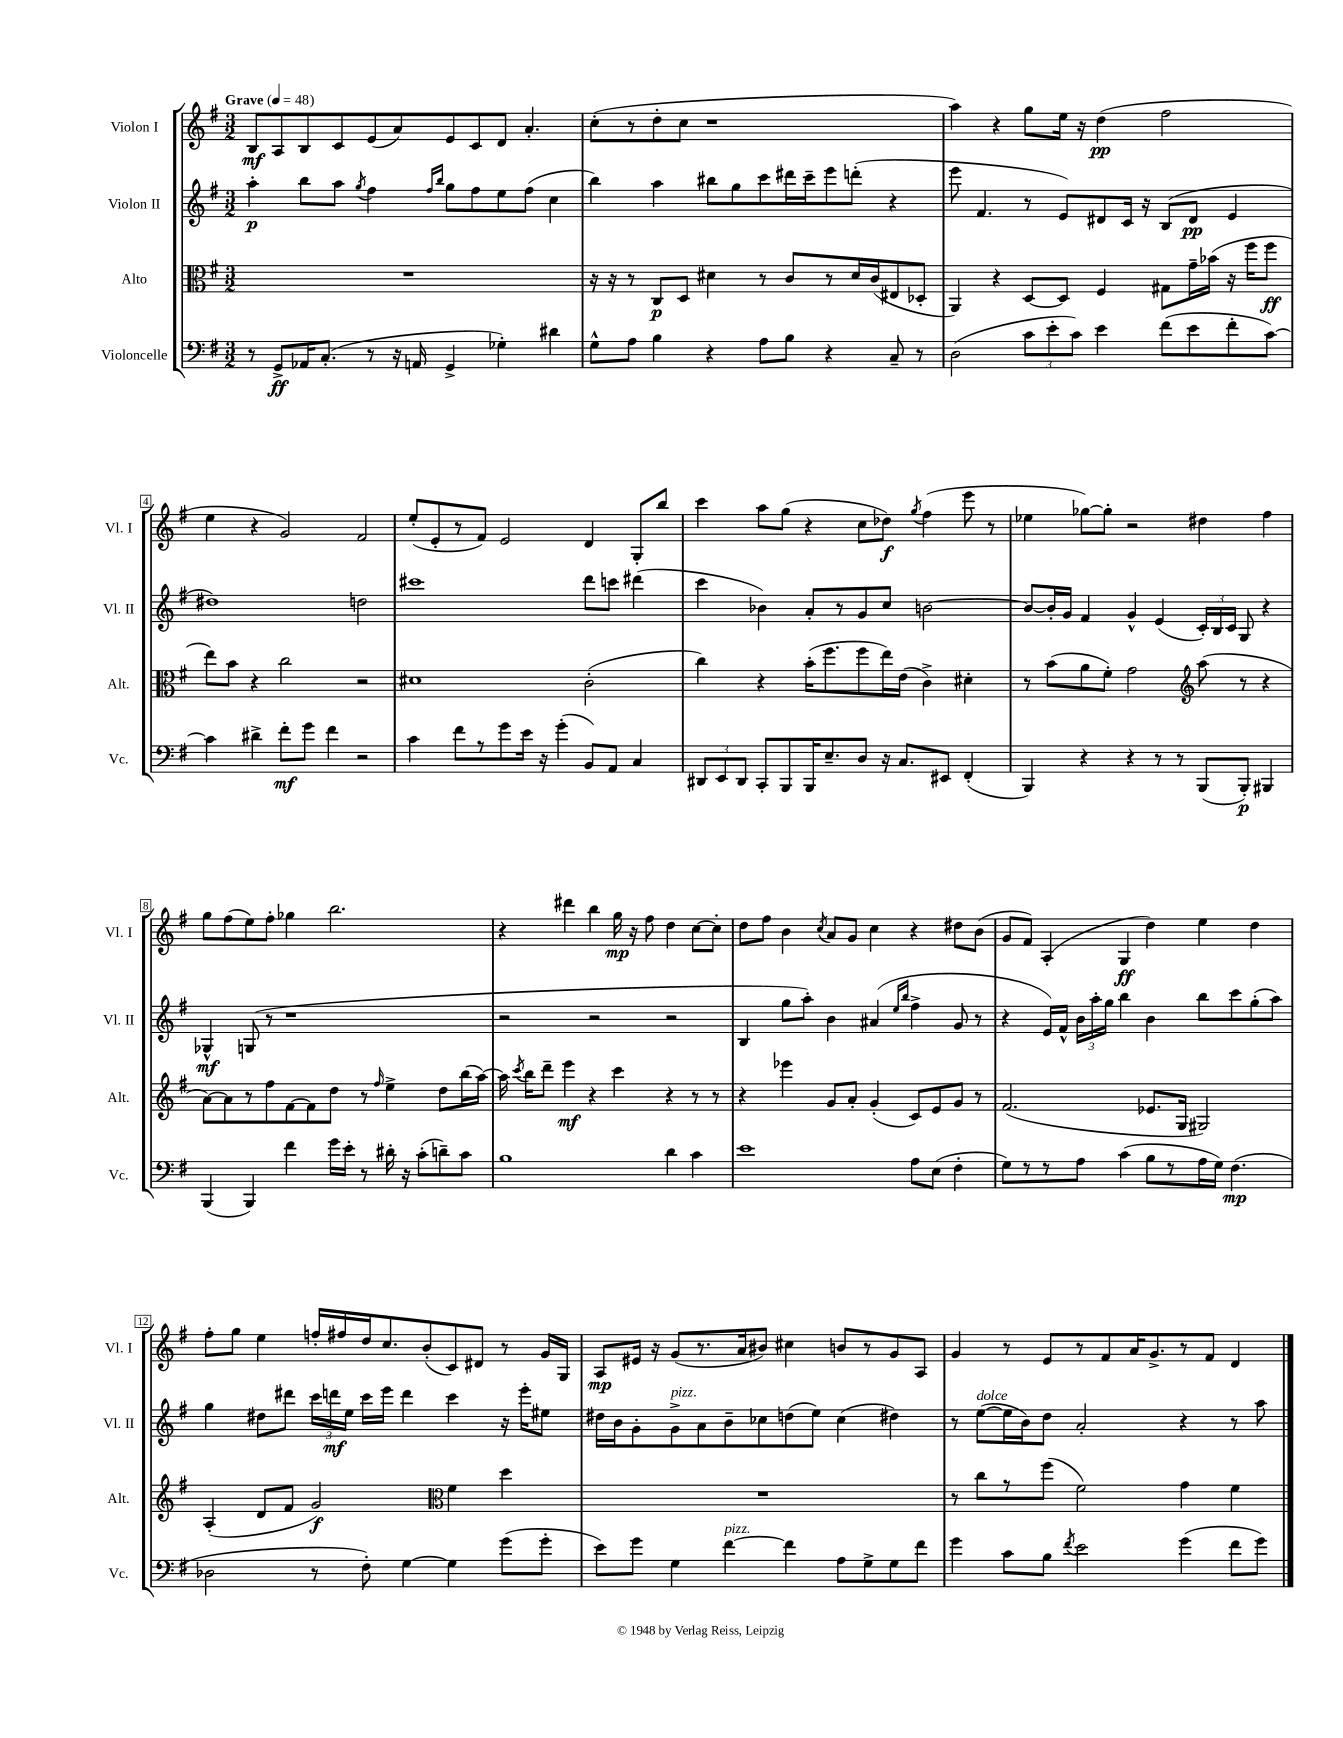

**kern	**dynam	**kern	**dynam	**kern	**dynam	**kern	**dynam
*part4	*part4	*part3	*part3	*part2	*part2	*part1	*part1
*staff4	*staff4	*staff3	*staff3	*staff2	*staff2	*staff1	*staff1
*I"Violoncelle	*	*I"Alto	*	*I"Violon II	*	*I"Violon I	*
*I'Vc.	*	*I'Alt.	*	*I'Vl. II	*	*I'Vl. I	*
*clefF4	*	*clefC3	*	*clefG2	*	*clefG2	*
*k[f#]	*	*k[f#]	*	*k[f#]	*	*k[f#]	*
*M3/2	*	*M3/2	*	*M3/2	*	*M3/2	*
*MM48	*	*MM48	*	*MM48	*	*MM48	*
=1	=1	=1	=1	=1	=1	=1	=1
!	!	!	!	!	!	!LO:TX:a:B:t=Grave	!
8r	.	1.r	.	4aa'\	p	8B/L	mf
8GG^/L	ff	.	.	.	.	8A/	.
16AA-X/K	.	.	.	8bb\L	.	8B/	.
(8.C'/J	.	.	.	.	.	.	.
.	.	.	.	8aa\J	.	8c/	.
.	.	.	.	8qgg/	.	.	.
8r	.	.	.	4ff#\	.	(8e/	.
16r	.	.	.	.	.	8a/)	.
16AAn/	.	.	.	.	.	.	.
.	.	.	.	16qqff#/LL	.	.	.
.	.	.	.	16qqbb/JJ	.	.	.
4GG^/	.	.	.	8gg\L	.	8e/	.
.	.	.	.	8ff#\	.	8c/	.
4G-X'\)	.	.	.	8ee\	.	8d/J	.
.	.	.	.	(8ff#\J	.	4.a'/	.
4d#X\	.	.	.	4cc\	.	.	.
=2	=2	=2	=2	=2	=2	=2	=2
8G^^\L	.	16r	.	4bb\)	.	(8cc'\L	.
.	.	16r	.	.	.	.	.
8A\J	.	8r	.	.	.	8r	.
4B\	.	8C/L	p	4aa\	.	8dd'\	.
.	.	8D/J	.	.	.	8cc\J	.
4r	.	4d#X\	.	8bb#X\L	.	1r	.
.	.	.	.	8gg\	.	.	.
8A\L	.	8r	.	8ccc\	.	.	.
8B\J	.	8c/L	.	16ddd#X\L	.	.	.
.	.	.	.	16ccc~\J	.	.	.
4r	.	8r	.	8eee\	.	.	.
.	.	16d#/L	.	(8dddn'\J	.	.	.
.	.	(16c/J	.	.	.	.	.
8C~/	.	8E#X/	.	4r	.	.	.
8r	.	8D-X'/J	.	.	.	.	.
=3	=3	=3	=3	=3	=3	=3	=3
(2D\	.	4AA/)	.	8eee\	.	4aa\)	.
.	.	.	.	4.f#/	.	.	.
.	.	4r	.	.	.	4r	.
12c\L	.	[8D/L	.	8r	.	8gg\L	.
12e'\	.	.	.	.	.	.	.
.	.	8D/J]	.	8e/L)	.	16ee\Jk	.
12c\J)	.	.	.	.	.	.	.
.	.	.	.	.	.	16r	.
4e\	.	4F#/	.	8d#X/	.	(4dd\	pp
.	.	.	.	16c/Jk	.	.	.
.	.	.	.	16r	.	.	.
(8f#\L	.	8G#X\L	.	(8B/L	.	2ff#\	.
8e\	.	16g~\L	.	8d#/J	pp	.	.
.	.	(16b-X\JJ	.	.	.	.	.
8f#'\	.	16r	.	4e/	.	.	.
.	.	16ff#\KL	.	.	.	.	.
[8c\J)	.	8ff#\J	ff	.	.	.	.
!!LO:LB:g=z
=4	=4	=4	=4	=4	=4	=4	=4
4c\]	.	8ee\L)	.	1dd#X)	.	4ee\	.
.	.	8b\J	.	.	.	.	.
4d#X^\	.	4r	.	.	.	4r	.
8f#'\L	mf	2cc\	.	.	.	2g/)	.
8g\J	.	.	.	.	.	.	.
4f#\	.	.	.	.	.	.	.
2r	.	2r	.	2ddn\	.	2f#/	.
=5	=5	=5	=5	=5	=5	=5	=5
4c\	.	1d#X	.	1ccc#X	.	(8ee'/L	.
.	.	.	.	.	.	8e'/	.
8f#\L	.	.	.	.	.	8r	.
8r	.	.	.	.	.	8f#/J)	.
8g\	.	.	.	.	.	2e/	.
16e\Jk	.	.	.	.	.	.	.
16r	.	.	.	.	.	.	.
(4g'\	.	.	.	.	.	.	.
8BB/L)	.	(2c'\	.	8ddd\L	.	4d/	.
8AA/J	.	.	.	8cccn\J	.	.	.
4C/	.	.	.	(4ddd#X\	.	8G'/L	.
.	.	.	.	.	.	8bb/J	.
=6	=6	=6	=6	=6	=6	=6	=6
12DD#X/L	.	4cc\)	.	4ccc\	.	4ccc\	.
12EE/	.	.	.	.	.	.	.
12DD#/J	.	.	.	.	.	.	.
8CC'/L	.	4r	.	4b-X\)	.	8aa\L	.
8BBB/	.	.	.	.	.	(8gg\J	.
16BBB/K	.	(16b'\KL	.	8a'/L	.	4r	.
8.E~/	.	8.ff#\	.	.	.	.	.
.	.	.	.	8r	.	.	.
8D/J	.	8ff#\	.	8g/	.	8cc\L	.
16r	.	16ee\L)	.	8cc/J	.	8dd-X\J)	f
8.C/L	.	(16e\JJ	.	.	.	.	.
.	.	.	.	.	.	8qgg/	.
.	.	4c^\)	.	[2bn\	.	(4ff#\	.
8EE#X/J	.	.	.	.	.	.	.
(4FF#'/	.	4d#X'\	.	.	.	8eee\	.
.	.	.	.	.	.	8r	.
=7	=7	=7	=7	=7	=7	=7	=7
4BBB/)	.	8r	.	8b/L_	.	4ee-X\	.
.	.	(8b\L	.	16b'/L]	.	.	.
.	.	.	.	16g/JJ	.	.	.
4r	.	8a\	.	4f#/	.	[8gg-X\L)	.
.	.	8f#'\J)	.	.	.	8gg-'\J]	.
4r	.	2g\	.	4g^^/	.	2r	.
8r	.	.	.	(4e/	.	.	.
8r	.	.	.	.	.	.	.
*	*	*clefG2	*	*	*	*	*
(8BBB/L	.	(8aa\	.	24c'/LL)	.	4dd#X\	.
.	.	.	.	24B/	.	.	.
.	.	.	.	24c/JJ	.	.	.
8BBB'/J)	p	8r	.	8G/	.	.	.
4BBB#X/	.	4r	.	4r	.	4ff#\	.
!!LO:LB:g=z
=8	=8	=8	=8	=8	=8	=8	=8
(4BBB/	.	[8a\L)	.	4G-X^^/	mf	8gg\L	.
.	.	8a\]	.	.	.	(8ff#\	.
4BBB/)	.	8r	.	(8Gn/	.	8ee\)	.
.	.	8ff#\	.	8r	.	8ff#'\J	.
4f#\	.	[8f#\	.	1r	.	4gg-X\	.
.	.	8f#\]	.	.	.	.	.
16g\LL	.	8dd\J	.	.	.	2.bb\	.
16e'\JJ	.	.	.	.	.	.	.
8r	.	8r	.	.	.	.	.
.	.	16qqff#/	.	.	.	.	.
16d#X'\	.	4ee^\	.	.	.	.	.
16r	.	.	.	.	.	.	.
(8c'\L	.	.	.	.	.	.	.
8dn~\)	.	8dd\L	.	.	.	.	.
8c\J	.	(16bb\L	.	.	.	.	.
.	.	[16aa\JJ)	.	.	.	.	.
=9	=9	=9	=9	=9	=9	=9	=9
1B	.	16aa\]	.	2r	.	4r	.
.	.	8qccc/	.	.	.	.	.
.	.	16bb\KL	.	.	.	.	.
.	.	8ddd~\J	.	.	.	.	.
.	.	4eee\	mf	.	.	4ddd#X\	.
.	.	4r	.	2r	.	4bb\	.
.	.	4ccc\	.	.	.	16gg\	mp
.	.	.	.	.	.	16r	.
.	.	.	.	.	.	8ff#\	.
4d\	.	4r	.	2r	.	4dd\	.
4c\	.	8r	.	.	.	[8cc\L	.
.	.	8r	.	.	.	8cc'\J]	.
=10	=10	=10	=10	=10	=10	=10	=10
1e	.	4r	.	4B/	.	8dd\L	.
.	.	.	.	.	.	8ff#\J	.
.	.	4eee-X\	.	8gg\L	.	4b\	.
.	.	.	.	8aa'\J)	.	.	.
.	.	.	.	.	.	8qcc/	.
.	.	8g/L	.	4b\	.	8a/L	.
.	.	8a'/J	.	.	.	8g/J	.
.	.	(4g'/	.	(4a#X/	.	4cc\	.
.	.	.	.	16qqee/LL	.	.	.
.	.	.	.	16qqbb/JJ	.	.	.
8A\L	.	8c/L)	.	4ff#^\	.	4r	.
(8E\J	.	8e/	.	.	.	.	.
4F#'\	.	8g/J	.	8g/	.	8dd#X\L	.
.	.	8r	.	8r	.	(8b\J	.
=11	=11	=11	=11	=11	=11	=11	=11
8G\L)	.	(2.f#/	.	4r	.	8g/L	.
8r	.	.	.	.	.	8f#/J)	.
8r	.	.	.	16e/LL)	.	(4A'/	.
.	.	.	.	16f#^^/JJ	.	.	.
8A\J	.	.	.	24b\LL	.	.	.
.	.	.	.	24aa'\	.	.	.
.	.	.	.	24gg\JJ	.	.	.
(4c\	.	.	.	4bb\	.	4G/	ff
8B\L	.	8.e-X/L	.	4b\	.	4dd\)	.
8r	.	.	.	.	.	.	.
.	.	16G/Jk	.	.	.	.	.
16A\L	.	2G#X/)	.	8bb\L	.	4ee\	.
16G\JJ)	.	.	.	.	.	.	.
(4.F#\	mp	.	.	8ccc\	.	.	.
.	.	.	.	(8gg'\	.	4dd\	.
.	.	.	.	8aa\J)	.	.	.
!!LO:LB:g=z
=12	=12	=12	=12	=12	=12	=12	=12
2D-X\	.	(4A'/	.	4gg\	.	8ff#'\L	.
.	.	.	.	.	.	8gg\J	.
.	.	8d/L	.	8dd#X\L	.	4ee\	.
.	.	8f#/J	.	8ddd#X\J	.	.	.
8r	.	2g/)	f	24ccc\LL	.	16ffn'/LL	.
.	.	.	.	24dddn\	mf	.	.
.	.	.	.	.	.	16ff#X/	.
.	.	.	.	24ee\JJ	.	.	.
8F#'\)	.	.	.	16ccc\LL	.	16dd/J	.
.	.	.	.	16eee\JJ	.	8.cc/	.
[4G\	.	.	.	4ddd\	.	.	.
.	.	.	.	.	.	(8b'/	.
*	*	*clefC3	*	*	*	*	*
4G\]	.	4f#\	.	4ccc\	.	8c/)	.
.	.	.	.	.	.	8d#X/J	.
(8g\L	.	4dd\	.	16r	.	8r	.
.	.	.	.	16eee'\KL	.	.	.
8g'\J	.	.	.	8ee#X\J	.	16g/LL	.
.	.	.	.	.	.	16G/JJ	.
=13	=13	=13	=13	=13	=13	=13	=13
8e\L)	.	1.r	.	16dd#X\LL	.	8A/L	mp
.	.	.	.	16b\J	.	.	.
8g\J	.	.	.	8g'\	.	16e#X/Jk	.
.	.	.	.	.	.	16r	.
!	!	!	!	!LO:TX:a:i:t=pizz.	!	!	!
4G\	.	.	.	8g^\	.	(8g/L	.
.	.	.	.	8a\	.	8.r	.
!LO:TX:a:i:t=pizz.	!	!	!	!	!	!	!
[4f#\	.	.	.	8b~\	.	.	.
.	.	.	.	.	.	16a/k	.
.	.	.	.	8cc-X\	.	8b#X/J)	.
4f#\]	.	.	.	(8ddn\	.	4cc#X\	.
.	.	.	.	8ee\J)	.	.	.
8A\L	.	.	.	(4cc-\	.	8bn/L	.
8G^\	.	.	.	.	.	8r	.
8G\	.	.	.	4dd#X\)	.	8g/	.
8f#\J	.	.	.	.	.	8A/J	.
=14	=14	=14	=14	=14	=14	=14	=14
4g\	.	8r	.	8r	.	4g/	.
!	!	!	!	!LO:TX:a:i:t=dolce	!	!	!
.	.	8cc\L	.	([8ee\L	.	.	.
8c\L	.	8r	.	16ee\L]	.	8r	.
.	.	.	.	16b\J)	.	.	.
8B\J	.	(8ff#\J	.	8dd\J	.	8e/L	.
8qf#/	.	.	.	.	.	.	.
2e\	.	2f#\)	.	2a'/	.	8r	.
.	.	.	.	.	.	8f#/	.
.	.	.	.	.	.	16a/K	.
.	.	.	.	.	.	8.g^/	.
(4g\	.	4g\	.	4r	.	8r	.
.	.	.	.	.	.	8f#/J	.
8f#\L	.	4f#\	.	8r	.	4d/	.
8g\J)	.	.	.	8aa\	.	.	.
==	==	==	==	==	==	==	==
*-	*-	*-	*-	*-	*-	*-	*-
